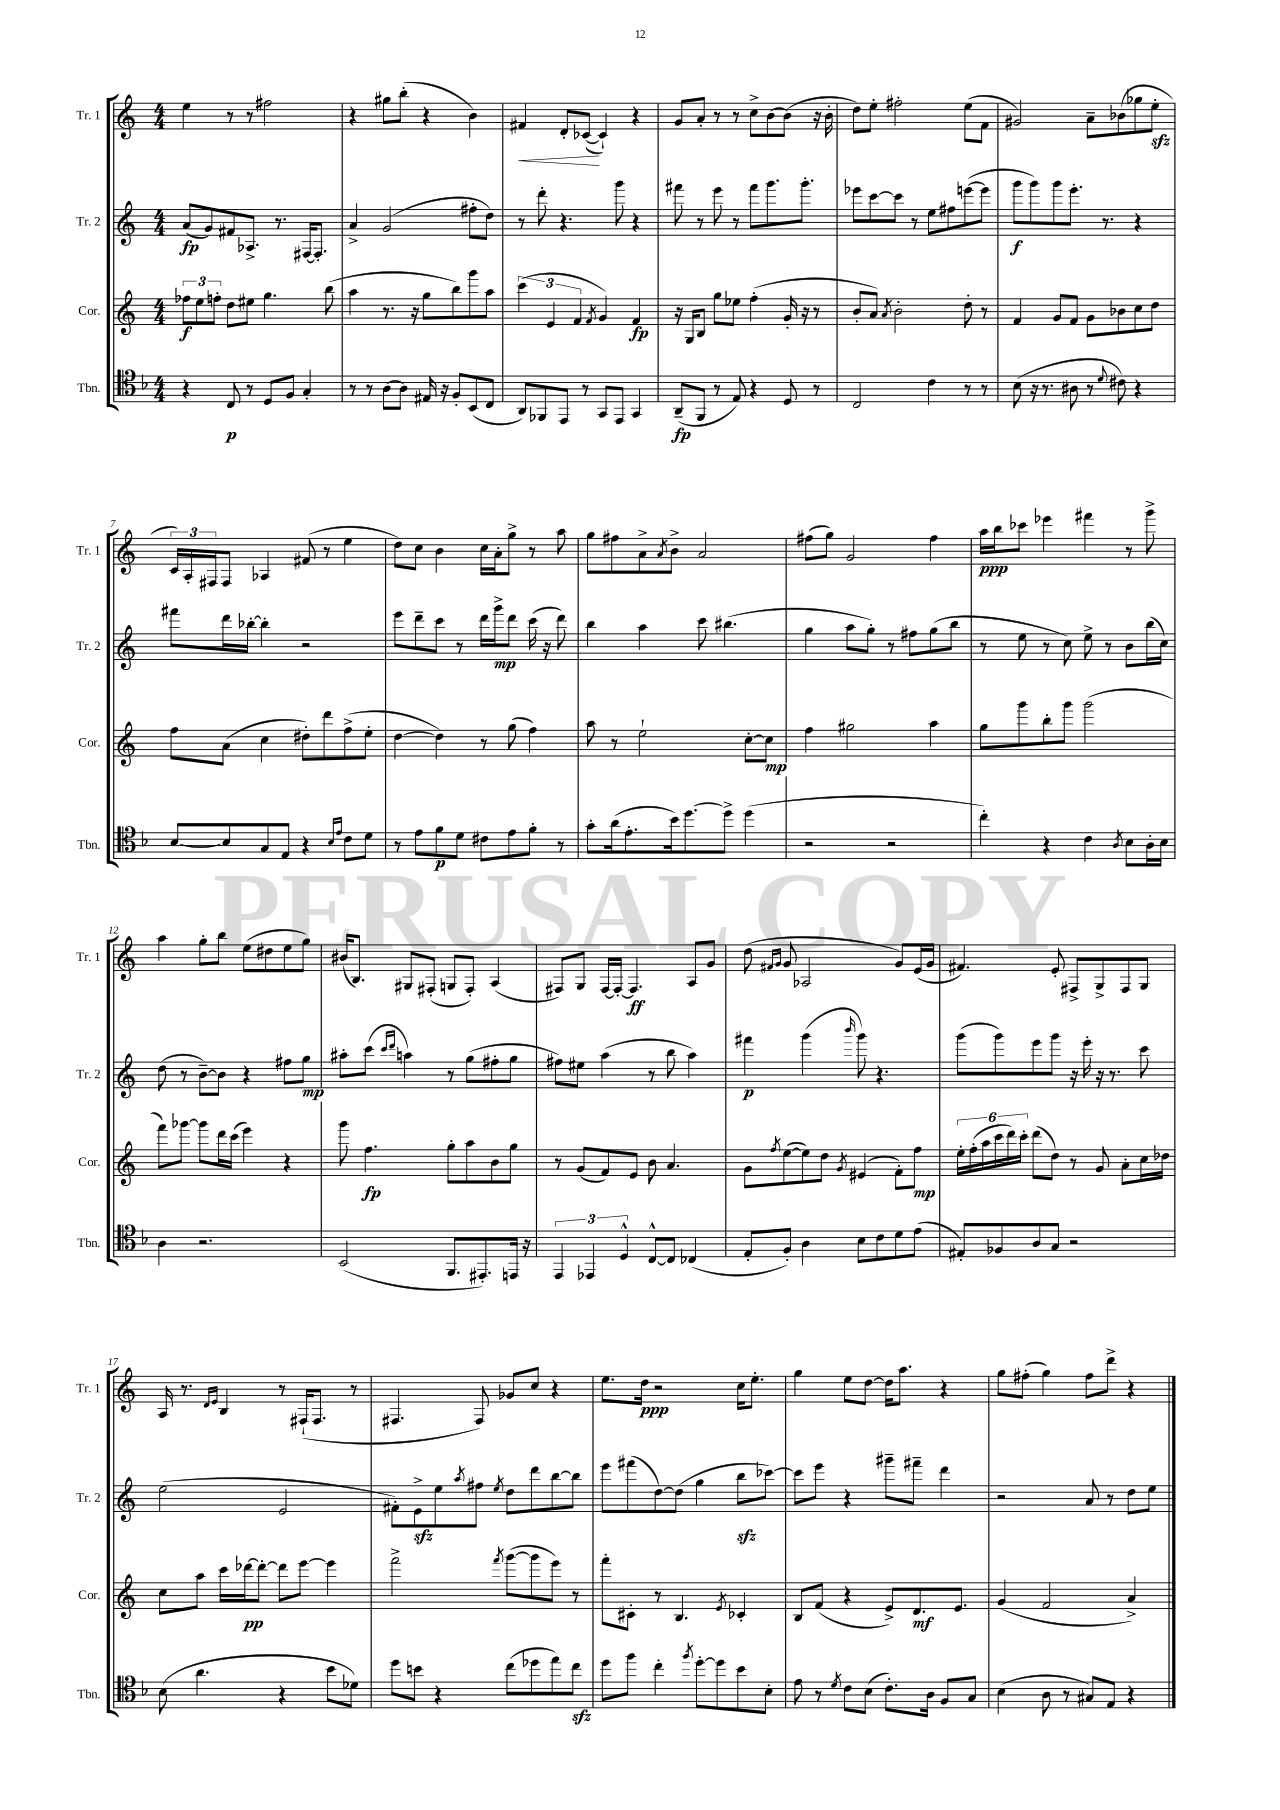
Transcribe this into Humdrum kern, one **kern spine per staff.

**kern	**dynam	**kern	**dynam	**kern	**dynam	**kern	**dynam
*part4	*part4	*part3	*part3	*part2	*part2	*part1	*part1
*staff4	*staff4	*staff3	*staff3	*staff2	*staff2	*staff1	*staff1
*I"Tbn.	*	*I"Cor.	*	*I"Tr. 2	*	*I"Tr. 1	*
*I'Tbn.	*	*I'Cor.	*	*I'Tr. 2	*	*I'Tr. 1	*
*clefC4	*	*clefG2	*	*clefG2	*	*clefG2	*
*k[b-]	*	*k[]	*	*k[]	*	*k[]	*
*M4/4	*	*M4/4	*	*M4/4	*	*M4/4	*
=1	=1	=1	=1	=1	=1	=1	=1
4r	.	12ff-X\L	f	(8a/L	fp	4ee\	.
.	.	12ee\	.	.	.	.	.
.	.	.	.	8g/)	.	.	.
.	.	12ffn'\J	.	.	.	.	.
8C/	p	8dd\L	.	8f#X/	.	8r	.
8r	.	8ee#X\J	.	8.A-X^/J	.	8r	.
8D/L	.	4.gg\	.	.	.	2ff#X\	.
.	.	.	.	8.r	.	.	.
8F/J	.	.	.	.	.	.	.
4G'/	.	.	.	[16F#X/KL	.	.	.
.	.	.	.	8.F#'/J]	.	.	.
.	.	(8bb\	.	.	.	.	.
=2	=2	=2	=2	=2	=2	=2	=2
8r	.	4aa\	.	4a^/	.	4r	.
8r	.	.	.	.	.	.	.
[8A\L	.	8.r	.	(2g/	.	8gg#X\L	.
8A\J]	.	.	.	.	.	(8bb'\J	.
.	.	16r	.	.	.	.	.
16E#X/	.	8gg\L	.	.	.	4r	.
16r	.	.	.	.	.	.	.
8F'/L	.	8bb\)	.	.	.	.	.
(8BB-/	.	8ggg\	.	8ff#X'\L	.	4b\)	.
8C/J	.	8aa\J	.	8dd\J)	.	.	.
=3	=3	=3	=3	=3	=3	=3	=3
!	!	!	!	!	!	!	!LO:HP:b
8AA/L)	.	(6ccc\	.	8r	.	4f#X/	<
8FF-X/	.	.	.	8ddd'\	.	.	.
.	.	6e/	.	.	.	.	.
8EE/J	.	.	.	4.r	.	8d'/L	.
.	.	6f/	.	.	.	.	.
8r	.	.	.	.	.	([8c-X/J	.
.	.	8qf/	.	.	.	.	.
8GG/L	.	4g/)	.	.	.	4c-`/])	[
8EE/J	.	.	.	8ggg\	.	.	.
4GG/	.	4f/	fp	4r	.	4r	.
=4	=4	=4	=4	=4	=4	=4	=4
(8AA~/L	fp	16r	.	8fff#X\	.	8g/L	.
.	.	16G/KL	.	.	.	.	.
8FF/J	.	8B/J	.	8r	.	8a'/J	.
8r	.	8gg\L	.	8eee\	.	8r	.
8E/)	.	8ee-X\J	.	8r	.	8r	.
4r	.	(4ff'\	.	8fff#\L	.	8cc^\L	.
.	.	.	.	8.ggg\	.	[8b\	.
8D/	.	16g'/	.	.	.	(8b\J]	.
.	.	16r	.	8.ggg'\J	.	.	.
8r	.	8r	.	.	.	16r	.
.	.	.	.	.	.	16b'\	.
=5	=5	=5	=5	=5	=5	=5	=5
2C/	.	8b'/L	.	8eee-X\L	.	8dd\L)	.
.	.	8a/J)	.	[8ccc\	.	8ee'\J	.
.	.	8qa/	.	.	.	.	.
.	.	2b'\	.	8ccc\J]	.	2ff#X'\	.
.	.	.	.	8r	.	.	.
4c\	.	.	.	8ee\L	.	.	.
.	.	.	.	8ff#X\	.	.	.
8r	.	8dd'\	.	([8eeen\	.	(8ee\L	.
8r	.	8r	.	8eee\J]	.	8f\J	.
=6	=6	=6	=6	=6	=6	=6	=6
(8B-\	.	4f/	.	8ggg\L	f	2g#X/)	.
16r	.	.	.	8ggg\)	.	.	.
8.r	.	.	.	.	.	.	.
.	.	8g/L	.	8ggg\	.	.	.
8A#X\	.	8f/J	.	8.eee'\J	.	.	.
8r	.	8g\L	.	.	.	8a~\L	.
.	.	.	.	8.r	.	.	.
8qqd/	.	.	.	.	.	.	.
8c#X\)	.	8b-X\	.	.	.	(8b-X\	.
4r	.	8cc\	.	4r	.	8gg-X\	.
.	.	8dd\J	.	.	.	8eezz'\J	.
!!LO:LB:g=z
=7	=7	=7	=7	=7	=7	=7	=7
[8B-/L	.	8ff\L	.	8fff#X\L	.	24c/LL)	.
.	.	.	.	.	.	24A'/	.
.	.	.	.	.	.	24F#X/J	.
8B-/]	.	(8a\J	.	16ddd\L	.	8F#/J	.
.	.	.	.	[16bb-X'\JJ	.	.	.
8G/	.	4cc\	.	4bb-'\]	.	4A-X/	.
8E/J	.	.	.	.	.	.	.
4r	.	8dd#X'\L)	.	2r	.	(8f#X/	.
.	.	8ddd\	.	.	.	8r	.
16qqB-/LL	.	.	.	.	.	.	.
16qqe/JJ	.	.	.	.	.	.	.
8c\L	.	(8ff^\	.	.	.	4ee\	.
8d\J	.	8ee'\J	.	.	.	.	.
=8	=8	=8	=8	=8	=8	=8	=8
8r	.	[4dd\	.	8eee\L	.	8dd\L)	.
8e\L	.	.	.	8ddd~\	.	8cc\J	.
8f\	p	4dd\])	.	8ccc\J	.	4b\	.
8d\J	.	.	.	8r	.	.	.
8c#X\L	.	8r	.	16ddd\LL	.	16cc\LL	.
.	.	.	.	16ggg^\J	mp	16a'\J	.
8e\	.	(8gg\	.	8ddd\J	.	8gg^\J	.
8f'\J	.	4ff\)	.	(16ccc\	.	8r	.
.	.	.	.	16r	.	.	.
8r	.	.	.	8ddd\)	.	8aa\	.
=9	=9	=9	=9	=9	=9	=9	=9
8g'\L	.	8aa\	.	4bb\	.	8gg\L	.
(16a\k	.	8r	.	.	.	8ff#X\	.
8.e'\	.	.	.	.	.	.	.
.	.	2ee`\	.	4aa\	.	8a^\	.
.	.	.	.	.	.	8qa/	.
16b-\k)	.	.	.	.	.	8b^\J	.
[8.dd\	.	.	.	.	.	.	.
.	.	.	.	8ccc\	.	2a/	.
8dd^\J]	.	.	.	(4.bb#X\	.	.	.
(4dd\	.	[8cc'\L	.	.	.	.	.
.	.	8cc\J]	mp	.	.	.	.
=10	=10	=10	=10	=10	=10	=10	=10
2r	.	4ff\	.	4gg\	.	(8ff#X\L	.
.	.	.	.	.	.	8gg\J)	.
.	.	2gg#X\	.	8aa\L	.	2g/	.
.	.	.	.	8gg'\J)	.	.	.
2r	.	.	.	8r	.	.	.
.	.	.	.	8ff#X\L	.	.	.
.	.	4aa\	.	(8gg\	.	4ff#\	.
.	.	.	.	8bb\J	.	.	.
=11	=11	=11	=11	=11	=11	=11	=11
4cc'\)	.	8gg\L	.	8r	.	16aa\LL	ppp
.	.	.	.	.	.	16bb\J	.
.	.	8ggg\	.	8ee\	.	8ccc-X\J	.
4r	.	8bb'\	.	8r	.	4eee-X\	.
.	.	8ggg\J	.	8cc\)	.	.	.
4c\	.	(2ggg\	.	8ee^\	.	4fff#X\	.
.	.	.	.	8r	.	.	.
8qA/	.	.	.	.	.	.	.
8B-\L	.	.	.	8b\L	.	8r	.
16A'\L	.	.	.	(16bb\L	.	8ggg^\	.
16B-\JJ	.	.	.	16cc\JJ)	.	.	.
!!LO:LB:g=z
=12	=12	=12	=12	=12	=12	=12	=12
4A\	.	8fff\L)	.	(8dd\	.	4aa\	.
.	.	[8ggg-X\J	.	8r	.	.	.
2.r	.	8ggg-\L]	.	[8b~\L)	.	8gg'\L	.
.	.	16ddd\L	.	8b\J]	.	8bb\J	.
.	.	(16ccc\JJ	.	.	.	.	.
.	.	4eee\)	.	4r	.	(8ee\L	.
.	.	.	.	.	.	8dd#X\	.
.	.	4r	.	8ff#X\L	.	8ee\	.
.	.	.	.	8gg\J	mp	8gg\J)	.
=13	=13	=13	=13	=13	=13	=13	=13
(2BB-/	.	8ggg\	.	8aa#X'\L	.	(16b#X/KL	.
.	.	.	.	.	.	8.B/J)	.
.	.	4.ff\	fp	(8ccc\J	.	.	.
.	.	.	.	16qqccc/LL	.	.	.
.	.	.	.	16qqddd/JJ	.	.	.
.	.	.	.	4aan\)	.	8G#X/L	.
.	.	.	.	.	.	(8F#X'/J	.
8.FF/L	.	8gg'\L	.	8r	.	8Gn/L	.
.	.	8aa\	.	(8gg\L	.	8F#'/J)	.
8.EE#X'/)	.	.	.	.	.	.	.
.	.	8b\	.	8ff#X'\	.	(4A/	.
16EEn/Jk	.	8gg\J	.	8gg\J	.	.	.
16r	.	.	.	.	.	.	.
=14	=14	=14	=14	=14	=14	=14	=14
6EE/	.	8r	.	8ff#X\L)	.	8F#X/L)	.
.	.	(8g/L	.	8ee#X\J	.	8G/J	.
6EE-X/	.	.	.	.	.	.	.
.	.	8f/)	.	(4aa\	.	[16F#/LL	.
.	.	.	.	.	.	16F#'/JJ_	.
6D^^/	.	.	.	.	.	.	.
.	.	8e/J	.	.	.	4.F#/]	ff
[8C^^/L	.	8b\	.	8r	.	.	.
8C/J]	.	4.a/	.	8bb\	.	.	.
(4C-X/	.	.	.	4aa\)	.	8A/L	.
.	.	.	.	.	.	8g/J	.
=15	=15	=15	=15	=15	=15	=15	=15
8E'/L	.	8g\L	.	4fff#X\	p	(8dd\	.
.	.	.	.	.	.	16qqf#X/LL	.
.	.	8qff/	.	.	.	16qqg/JJ	.
8F'/J)	.	([8ee\	.	.	.	8g/	.
4A\	.	8ee\])	.	(4ggg\	.	2A-X/	.
.	.	8dd\J	.	.	.	.	.
.	.	8qg/	.	16qqbbb/	.	.	.
8B-\L	.	(4e#X/	.	8ggg\)	.	.	.
8c\	.	.	.	4.r	.	.	.
8d\	.	8f'\L)	.	.	.	8g/L)	.
(8e\J	.	8ff\J	mp	.	.	(16e/L	.
.	.	.	.	.	.	16g/JJ	.
=16	=16	=16	=16	=16	=16	=16	=16
8E#X'/L)	.	24ee'\LL	.	(8ggg\L	.	4.f#X/)	.
.	.	(24ff'\	.	.	.	.	.
.	.	24aa\	.	.	.	.	.
8F-X/	.	24ccc\	.	8ggg\)	.	.	.
.	.	24ddd\)	.	.	.	.	.
.	.	24ccc'\JJ	.	.	.	.	.
8A/	.	(8ddd\L	.	8eee\	.	.	.
8G/J	.	8dd\J)	.	8ggg\J	.	8e'/	.
2r	.	8r	.	16r	.	8F#X^/L	.
.	.	.	.	16eee'\	.	.	.
.	.	8g/	.	16r	.	8G^/	.
.	.	.	.	8.r	.	.	.
.	.	8a'\L	.	.	.	8F#/	.
.	.	16cc\L	.	8ccc\	.	8G/J	.
.	.	16dd-X\JJ	.	.	.	.	.
!!LO:LB:g=z
=17	=17	=17	=17	=17	=17	=17	=17
(8B-\	.	8cc\L	.	(2ee\	.	16A/	.
.	.	.	.	.	.	8.r	.
4.a\	.	8aa\J	.	.	.	.	.
.	.	.	.	.	.	16qqd/LL	.
.	.	.	.	.	.	16qqe/JJ	.
.	.	16ccc\LL	.	.	.	4B/	.
.	.	[16ddd-X\J	pp	.	.	.	.
.	.	8ddd-'\J_	.	.	.	.	.
4r	.	8ddd-\L]	.	2e/	.	8r	.
.	.	[8eee\J	.	.	.	(16F#X`/KL	.
.	.	.	.	.	.	8.F#/J	.
8b-\L	.	4eee\]	.	.	.	.	.
8d-X\J)	.	.	.	.	.	8r	.
=18	=18	=18	=18	=18	=18	=18	=18
8dd\L	.	2fff^\	.	8f#X'\L)	.	4.F#X/	.
8bn\J	.	.	.	8ezz^\	.	.	.
4r	.	.	.	8ee\	.	.	.
.	.	.	.	8qaa/	.	.	.
.	.	.	.	8ff#X\J	.	8F#/)	.
.	.	8qfff/	.	8qee/	.	.	.
(8cc\L	.	([8ggg\L	.	8dd\L	.	8g-X/L	.
8dd-X\	.	8ggg\]	.	8ddd\	.	8cc/J	.
8ee\)	.	8eee\J)	.	[8bb\	.	4r	.
8cczz\J	.	8r	.	8bb\J]	.	.	.
=19	=19	=19	=19	=19	=19	=19	=19
8dd\L	.	8fff'\L	.	8eee\L	.	8.ee\L	.
8ff\J	.	8c#X'\J	.	(8fff#X\	.	.	.
.	.	.	.	.	.	16dd\Jk	ppp
4cc'\	.	8r	.	[8dd\)	.	2r	.
.	.	4.B/	.	(8dd\J]	.	.	.
8qff/	.	.	.	.	.	.	.
[8dd'\L	.	.	.	4gg\	.	.	.
8dd\]	.	.	.	.	.	.	.
.	.	8qe/	.	.	.	.	.
8b-\	.	4c-X'/	.	8bbzz\L	.	16cc\KL	.
.	.	.	.	.	.	8.ee'\J	.
8B-'\J	.	.	.	[8ccc-X\J)	.	.	.
=20	=20	=20	=20	=20	=20	=20	=20
8e\	.	8B/L	.	8ccc-\L]	.	4gg\	.
8r	.	(8f/J	.	8eee\J	.	.	.
8qd/	.	.	.	.	.	.	.
8c\L	.	4r	.	4r	.	8ee\L	.
(8B-\J	.	.	.	.	.	[8dd\J	.
8.c'\L)	.	8e^/L)	.	8ggg#X~\L	.	16dd\KL]	.
.	.	.	.	.	.	8.aa\J	.
.	.	8.d/	mf	8fff#X~\J	.	.	.
16A\Jk	.	.	.	.	.	.	.
8F/L	.	.	.	4ddd\	.	4r	.
.	.	8.e/J	.	.	.	.	.
8G/J	.	.	.	.	.	.	.
=21	=21	=21	=21	=21	=21	=21	=21
(4B-\	.	(4g/	.	2r	.	8gg\L	.
.	.	.	.	.	.	(8ff#X'\J	.
8A\	.	2f/	.	.	.	4gg\)	.
8r	.	.	.	.	.	.	.
8G#X/L)	.	.	.	8a/	.	8ff#\L	.
8E/J	.	.	.	8r	.	8ddd^\J	.
4r	.	4a^/)	.	8dd\L	.	4r	.
.	.	.	.	8ee\J	.	.	.
==	==	==	==	==	==	==	==
*-	*-	*-	*-	*-	*-	*-	*-
